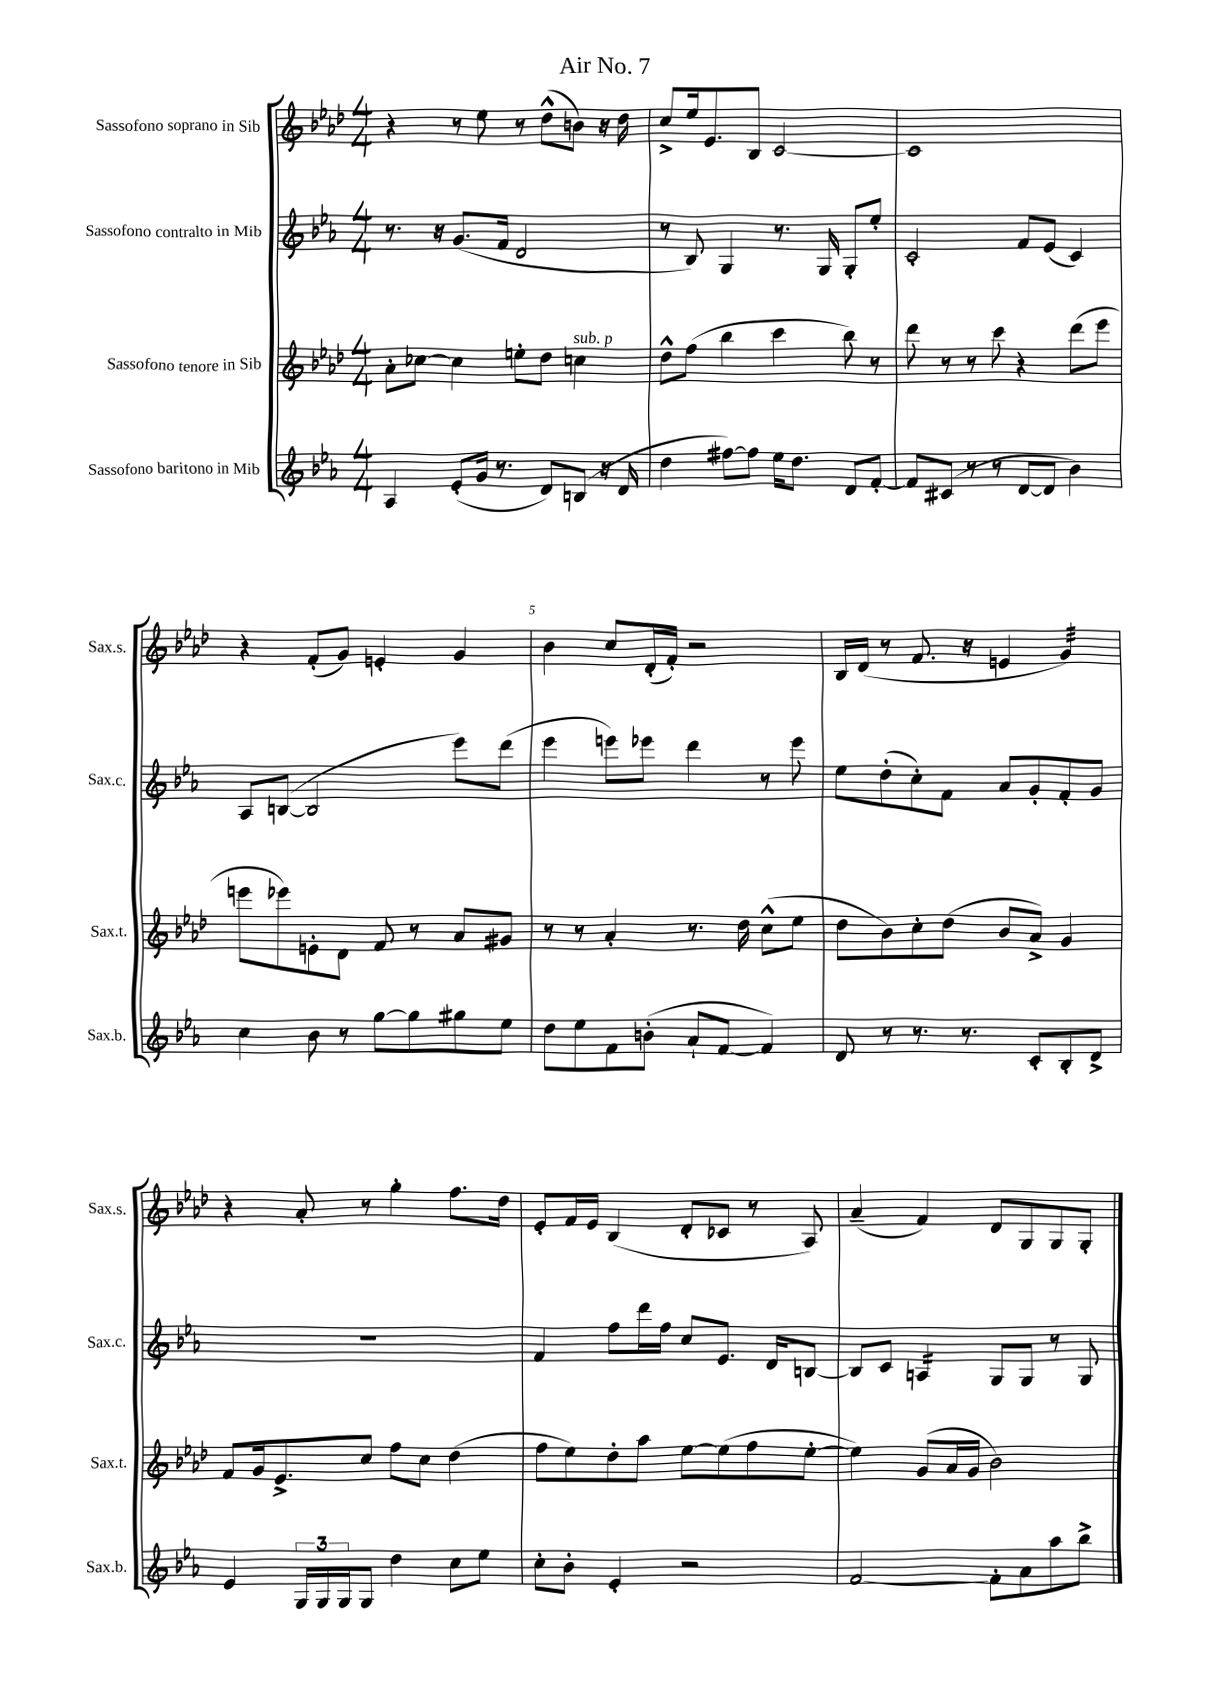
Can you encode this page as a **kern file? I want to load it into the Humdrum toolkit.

**kern	**kern	**kern	**kern
*staff4	*staff3	*staff2	*staff1
*clefG2	*clefG2	*clefG2	*clefG2
*k[b-e-a-]	*k[b-e-a-d-]	*k[b-e-a-]	*k[b-e-a-d-]
*M4/4	*M4/4	*M4/4	*M4/4
4A-	8a-'	8.r	4r
.	[8cc-	.	.
.	.	16r	.
(8e-'	4cc-]	(8.g	8r
16g	.	.	8ee-
8.r	.	16f	.
.	8ee'	2d	8r
8d)	8dd-	.	(8dd-^^
(8B	4cc	.	8b)
16r	.	.	16r
16d	.	.	16dd-
=	=	=	=
4dd	8dd-^^	8r	8cc^
.	(8ff	8B-)	16ee-
.	.	.	8.e-
[8ff#)	4bb-	4G	.
8ff#]	.	.	8B-
16ee-	4ccc	8.r	[2c
8.dd	.	.	.
.	.	16G	.
8d	8bb-)	8G'	.
[8f'	8r	8ee-'	.
=	=	=	=
8f]	8ddd-	2c'	1c]
(8c#	8r	.	.
8r	8r	.	.
8r	8ccc	.	.
[8d	4r	8f	.
8d]	.	(8e-	.
4b-)	(8ddd-	4c)	.
.	8eee-	.	.
=	=	=	=
4cc	8eee	8A-	4r
.	8eee-)	([8B	.
8b-	8e'	2B]	(8f'
8r	8d-	.	8g)
[8gg	8f	.	4e'
8gg]	8r	.	.
8gg#	8a-	8eee-)	4g
8ee-	8g#	(8ddd	.
=	=	=	=
8dd	8r	4eee-	4b-
8ee-	8r	.	.
8f	4a-'	8eee)	8cc
(8b'	.	8eee-	(16d-'
.	.	.	16f')
8a-`	8.r	4ddd	2r
[8f	.	.	.
.	16dd-	.	.
4f])	(8cc^^	8r	.
.	8ee-	8eee-	.
=	=	=	=
8d	8dd-	8ee-	16B-
.	.	.	(16d-
8r	8b-)	(8dd'	8r
8.r	8cc'	8cc')	8.f
.	(8dd-	8f	.
8.r	.	.	16r
.	8b-	8a-	4e
8c'	8a-^)	8g'	.
8B-'	4g	8f'	4g)
8d^	.	8g	.
=	=	=	=
4e-	8f	1r	4r
.	16g	.	.
.	8.e-^	.	.
24G	.	.	8a-'
24G	.	.	.
24G	.	.	.
8G	8cc	.	8r
4dd	8ff	.	4gg'
.	8cc	.	.
8cc	(4dd-	.	8.ff
8ee-	.	.	.
.	.	.	16dd-
=	=	=	=
8cc'	8ff	4f	8e-'
8b-'	8ee-)	.	16f
.	.	.	16e-
4e-'	8dd-'	8ff	(4B-
.	8aa-	16ddd	.
.	.	16ff	.
2r	[8ee-	8cc	8d-'
.	(8ee-]	8.e-	8c-
.	8ff	.	8r
.	.	16d	.
.	[8ee-'	[8B	8A-)
=	=	=	=
[2f	4ee-])	8B]	(4a-~
.	.	8c	.
.	(8g	4A	4f)
.	16a-	.	.
.	16g	.	.
8f']	2b-)	8G	8d-
8a-	.	8G	8G
8aa-	.	8r	8G
8bb-^	.	8G	8G'
==	==	==	==
*-	*-	*-	*-
